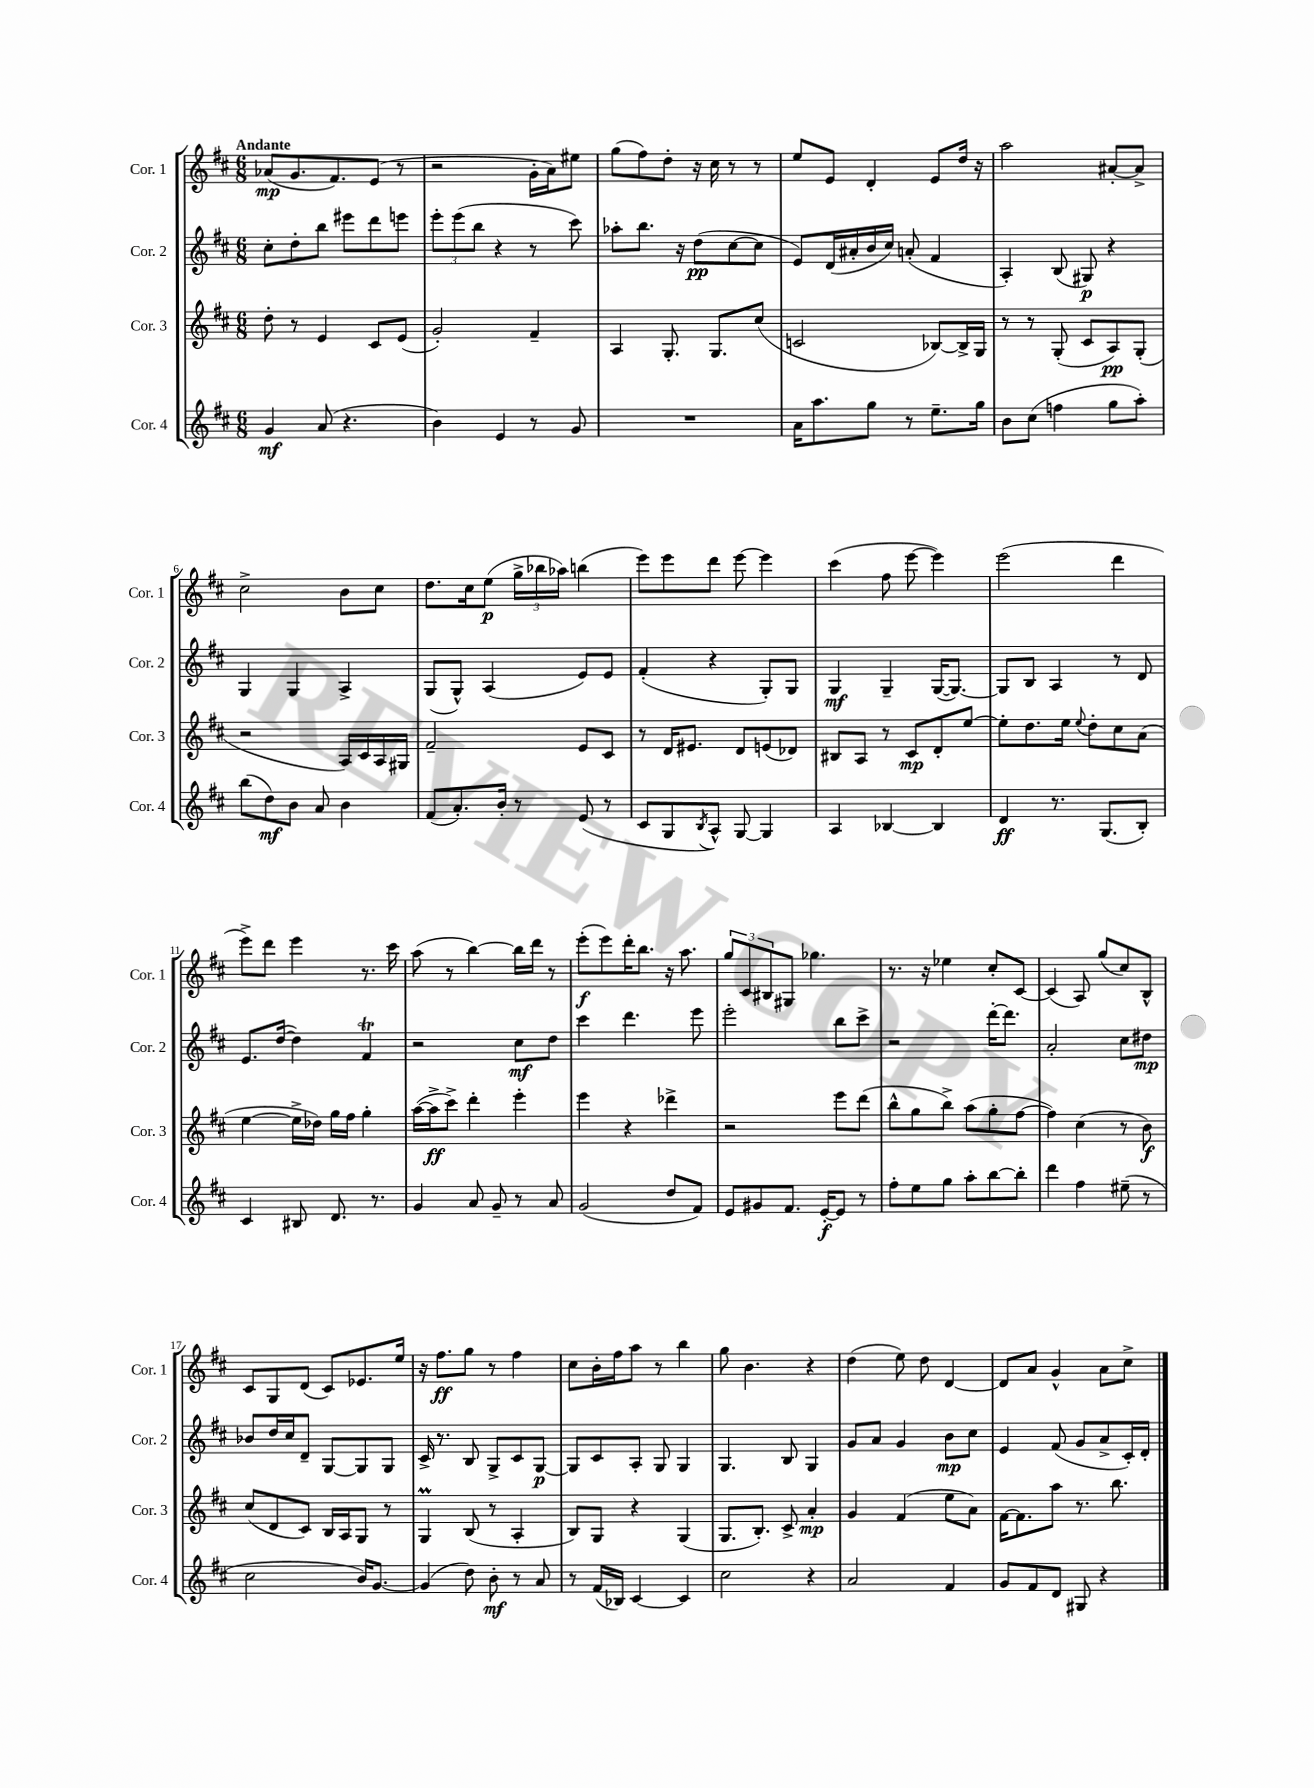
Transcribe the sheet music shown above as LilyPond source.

<<
\new StaffGroup <<
\new Staff = "s0" \with { instrumentName = "Cor. 1" shortInstrumentName = "Cor. 1" } {
    \clef treble \key d \major \numericTimeSignature \time 6/8 \tempo "Andante"
    aes'8\mp( g'8. fis'8.) e'8( r8 |
    r2 g'16-. a'16) eis''8 |
    g''8( fis''8) d''8-. r16 cis''16 r8 r8 |
    e''8 e'8 d'4-. e'8 d''16 r16 |
    a''2 ais'8~-. ais'8-> |
    cis''2-> b'8 cis''8 |
    d''8. cis''16 e''8\p( \tuplet 3/2 { g''16-> bes''16 aes''16) } b''4( |
    e'''8) e'''8 d'''8 e'''8~ e'''4 |
    cis'''4( fis''8 e'''8~ e'''4) |
    e'''2( d'''4 |
    e'''8->) d'''8 e'''4 r8. cis'''16 |
    a''8( r8 b''4~) b''16 d'''16 r8 |
    e'''8-.\f( e'''8) d'''16-. b''8. r16 a''8. |
    \tuplet 3/2 { g''8 cis'8 bis8 } gis8 ges''4. |
    r8. r16 ees''4 cis''8-. cis'8~ |
    cis'4( a8) g''8( cis''8) b8-^ |
    cis'8 g8 d'8( cis'8) ees'8. e''16 |
    r16 fis''8.\ff g''8 r8 fis''4 |
    cis''8 b'16-. fis''16 a''8 r8 b''4 |
    g''8 b'4. r4 |
    d''4( e''8) d''8 d'4~ |
    d'8 a'8 g'4-^ a'8 cis''8-> \bar "|." |
}
\new Staff = "s1" \with { instrumentName = "Cor. 2" shortInstrumentName = "Cor. 2" } {
    \clef treble \key d \major \numericTimeSignature \time 6/8
    cis''8-. d''8-. b''8 eis'''8 d'''8 e'''8 |
    \tuplet 3/2 { e'''8-. e'''8( b''8 } r4 r8 cis'''8) |
    aes''8-. b''8. r16 d''8\pp( cis''8~ cis''8 |
    e'8) d'16( ais'16-. b'16 cis''16) a'8-.( fis'4 |
    a4-.) b8( gis8\p) r4 |
    g4 g4 a4-> |
    g8( g8-^) a4( e'8) e'8 |
    fis'4-.( r4 g8-.) g8 |
    g4\mf g4-- g16~( g8.~) |
    g8 b8 a4 r8 d'8 |
    e'8. d''16~( d''4) fis'4\trill |
    r2 cis''8\mf d''8 |
    cis'''4 d'''4. e'''8 |
    e'''2-. b''8 cis'''8-> |
    r2 d'''16~-. d'''8. |
    a'2-. cis''8 dis''8\mp |
    bes'8 d''16 cis''16 d'8-- g8~ g8 g8 |
    cis'16-> r8. b8 g8-> cis'8 g8~\p |
    g8 cis'8 a8-. g8 g4 |
    g4. b8 g4 |
    g'8 a'8 g'4 b'8\mp cis''8 |
    e'4 fis'8( g'8 a'8-> cis'16-.) d'16-. \bar "|." |
}
\new Staff = "s2" \with { instrumentName = "Cor. 3" shortInstrumentName = "Cor. 3" } {
    \clef treble \key d \major \numericTimeSignature \time 6/8
    d''8-. r8 e'4 cis'8 e'8( |
    g'2-.) fis'4-- |
    a4 g8.-. g8. cis''8( |
    c'2 bes8~) bes16-> g16 |
    r8 r8 g8-.( cis'8 a8\pp) g8-.( |
    r2 a16) cis'16 a16 gis16 |
    fis'2-- e'8 cis'8 |
    r8 d'16 eis'8. d'8 e'8( des'8) |
    bis8 a8 r8 cis'8\mp d'8-. e''8~ |
    e''8-. d''8. e''16 \appoggiatura { e''8 } d''8-. cis''8 a'8( |
    e''4~ e''16-> des''16) g''16 fis''16 g''4-. |
    a''16~( a''16->\ff cis'''8->) d'''4-. e'''4-. |
    e'''4 r4 des'''4-> |
    r2 e'''8 d'''8( |
    b''8-^ g''8 b''8->) a''8( g''8-. fis''8~ |
    fis''4) cis''4( r8 b'8\f) |
    cis''8( d'8 cis'8) b16 a16 g8 r8 |
    g4\prall b8( r8 a4-. |
    b8) g8 r4 g4( |
    g8. b8.-.) cis'8-> a'4-.\mp |
    g'4 fis'4( e''8 a'8) |
    fis'16~ fis'8. a''8 r8. b''8. \bar "|." |
}
\new Staff = "s3" \with { instrumentName = "Cor. 4" shortInstrumentName = "Cor. 4" } {
    \clef treble \key d \major \numericTimeSignature \time 6/8
    g'4\mf a'8( r4. |
    b'4) e'4 r8 g'8 |
    R2. |
    a'16 a''8. g''8 r8 e''8.-- g''16 |
    b'8 cis''8( f''4 g''8 a''8-.) |
    b''8( d''8\mf) b'8 a'8 b'4 |
    fis'8( a'8.-.) b'16-. r8 e'8( r8 |
    cis'8 g8 \acciaccatura { b8 } a8-^) g8~ g4 |
    a4 bes4~ bes4 |
    d'4\ff r8. g8.( b8-.) |
    cis'4 bis8 d'8. r8. |
    g'4 a'8 g'8-- r8 a'8 |
    g'2( d''8 fis'8) |
    e'8 gis'8 fis'8. e'16~-.\f e'8 r8 |
    fis''8-. e''8 g''8 a''8-. b''8~ b''8-. |
    d'''4 fis''4 eis''8--( r8 |
    cis''2 b'16) g'8.~ |
    g'4( d''8) b'8-.\mf r8 a'8 |
    r8 fis'16( bes16) cis'4~ cis'4 |
    cis''2 r4 |
    a'2 fis'4 |
    g'8 fis'8 d'8 gis8 r4 \bar "|." |
}
>>
>>
